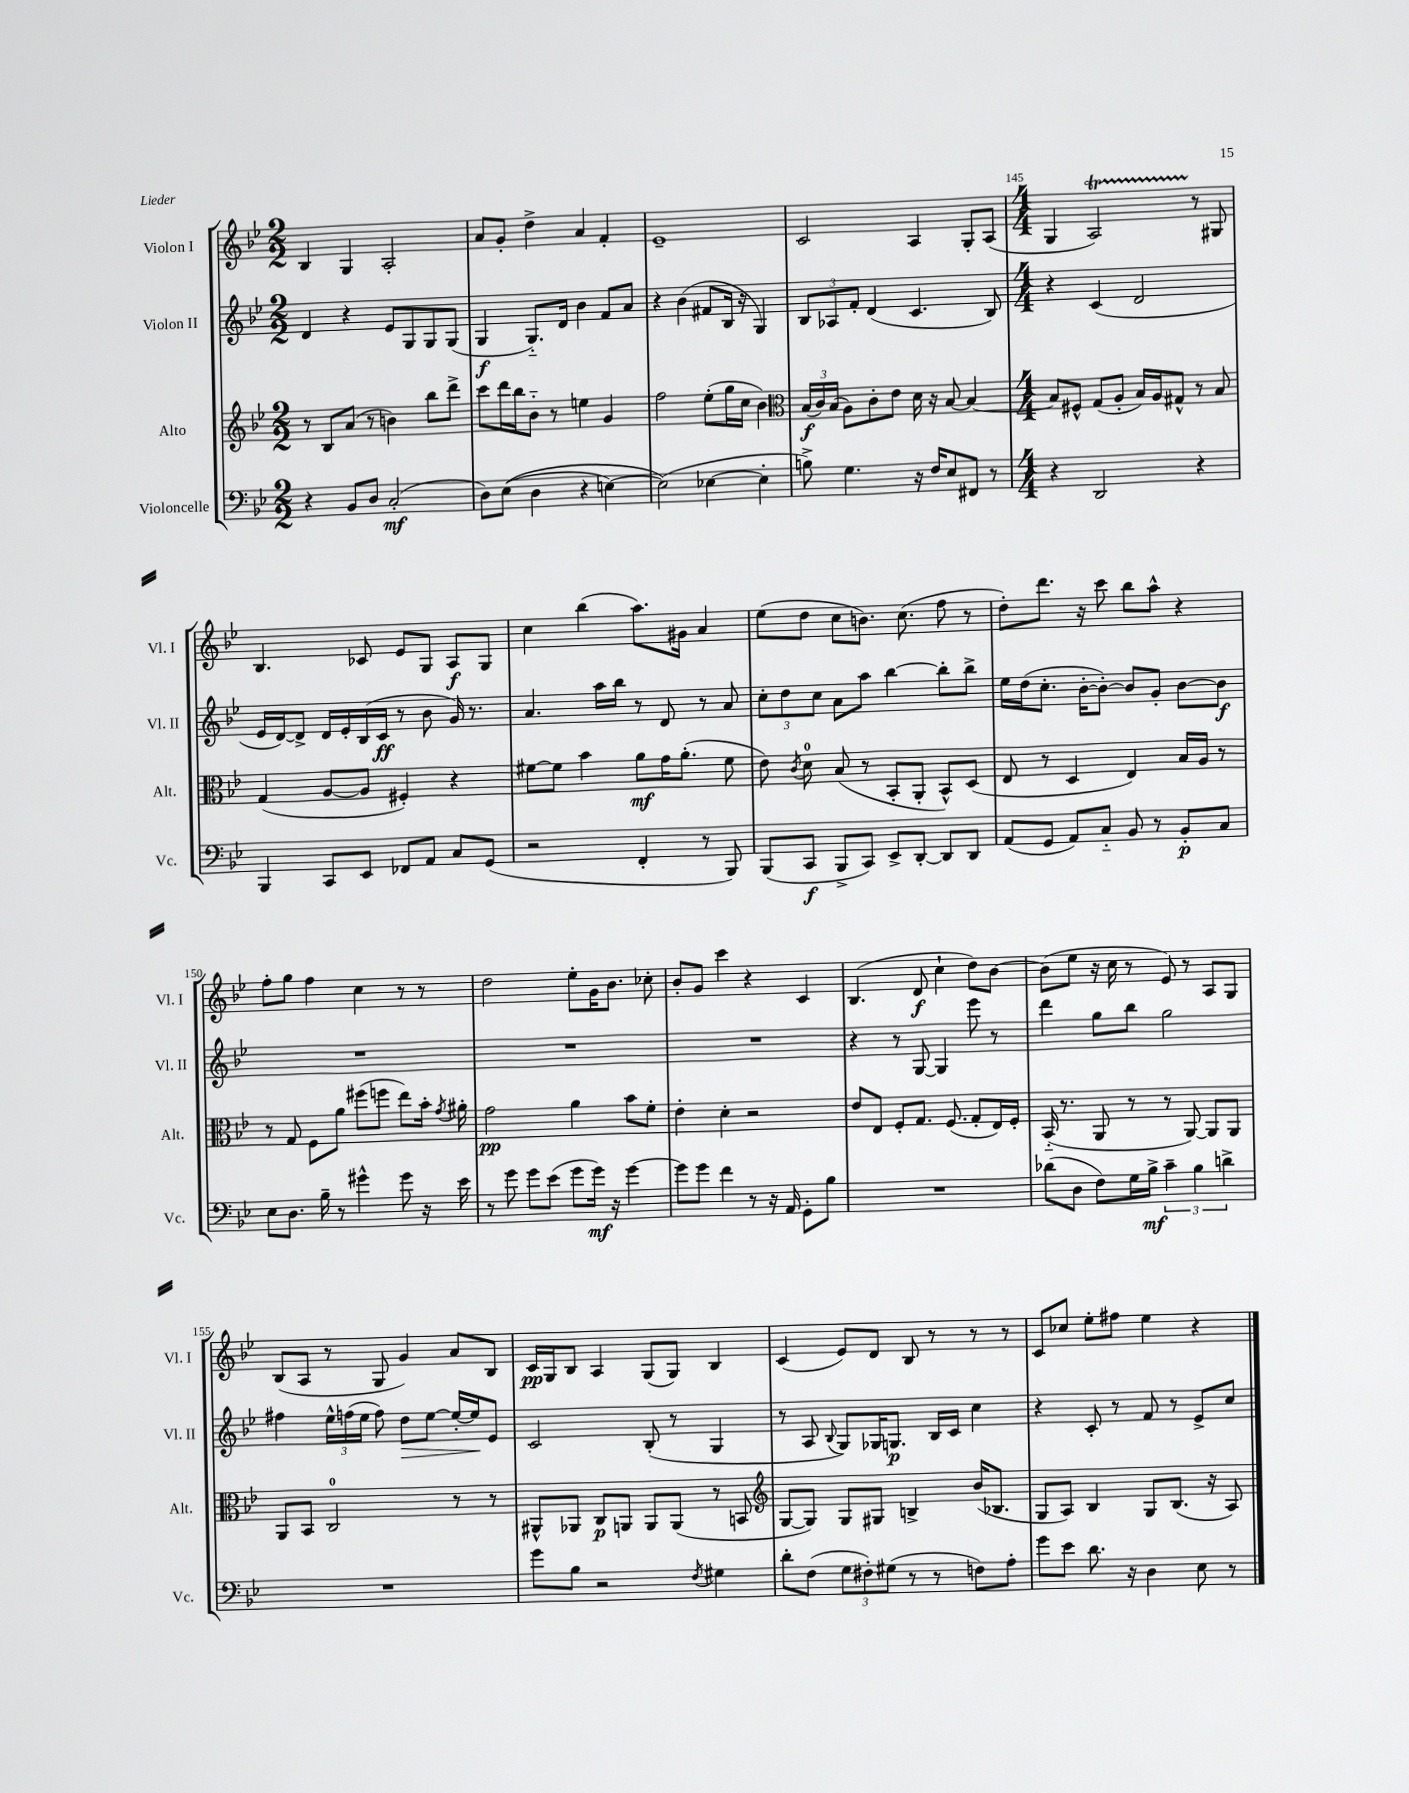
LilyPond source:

<<
\new StaffGroup <<
\new Staff = "s0" \with { instrumentName = "Violon I" shortInstrumentName = "Vl. I" } {
    \clef treble \key bes \major \numericTimeSignature \time 2/2
    \autoBeamOff bes4 g4 a2-. |
    a'8[ g'8]-. d''4-> a'4 f'4-. |
    ees'1-- |
    c'2 a4 g8[-. a8]( |
    \numericTimeSignature \time 4/4 g4 a2\startTrillSpan) r8\stopTrillSpan gis8 |
    bes4. ces'8 ees'8[ g8] a8[\f g8] |
    c''4 bes''4( a''8.[) gis'16] a'4 |
    ees''8[( d''8] c''8[ b'8.]) c''8.( f''8 r8 |
    d''8[-.) d'''8.] r16 c'''8 bes''8[ a''8]-^ r4 |
    f''8[-. g''8] f''4 c''4 r8 r8 |
    d''2 ees''8[-. g'16 bes'8.] ces''8-. |
    bes'8[-. g'8] c'''4 r4 c'4 |
    bes4.( d'8\f c''4-! d''8[) bes'8]~ |
    bes'8[( ees''8] r16 c''16 r8 ees'8) r8 a8[ g8] |
    bes8[( a8] r8 g8 g'4) a'8[ bes8] |
    c'16[\pp g16 bes8] a4 g8[( g8]) bes4 |
    c'4( ees'8[) d'8] bes8 r8 r8 r8 |
    c'8[ ces''8] ees''8[-. fis''8] ees''4 r4 \bar "|." |
}
\new Staff = "s1" \with { instrumentName = "Violon II" shortInstrumentName = "Vl. II" } {
    \clef treble \key bes \major \numericTimeSignature \time 2/2
    \autoBeamOff d'4 r4 ees'8[ g8 g8 g8]( |
    g4\f g8.[-_) d'16] bes'4 f'8[ a'8] |
    r4 bes'4( fis'8[ bes16] r16 g4) |
    \tuplet 3/2 { bes8[ aes8 f'8]-. } d'4( c'4. bes8) |
    \numericTimeSignature \time 4/4 r4 c'4( d'2 |
    ees'16[ d'16~) d'8]-> d'16[ ees'16-. bes16( c'16]\ff r8 bes'8 g'16) r8. |
    a'4. a''16[ bes''16] r8 d'8 r8 a'8 |
    \tuplet 3/2 { c''8[-. d''8 c''8] } a'8[ a''8] bes''4~ bes''8[-. bes''8]-> |
    ees''16[ d''16( c''8.]-. bes'16[~-. bes'8]~-.) bes'8[ g'8]-. bes'8[~ bes'8]\f |
    R1 |
    R1 |
    R1 |
    r4 r8 g8~ g4 ees'''8 r8 |
    d'''4 g''8[ bes''8] g''2 |
    fis''4 \tuplet 3/2 { ees''16[-^ f''16( ees''16] } f''8) d''8[\> ees''8]~ ees''16[~-. ees''16\! ees'8] |
    c'2 bes8-.( r8 g4 |
    r8 a8 \appoggiatura { bes8 } g8[) ges16 g8.]\p bes16[ c'16] c''4 |
    r4 c'8-. r8 f'8 r8 ees'8[-> c''8] \bar "|." |
}
\new Staff = "s2" \with { instrumentName = "Alto" shortInstrumentName = "Alt." } {
    \clef treble \key bes \major \numericTimeSignature \time 2/2
    \autoBeamOff r8 bes8[ a'8]( r8 b'4) bes''8[ d'''8]-> |
    c'''8[ d'''16 bes''16 bes'8]-_ r8 e''4 g'4 |
    f''2 ees''8[-.( g''16 c''16] bes'4) |
    \clef alto \tuplet 3/2 { bes16[\f( c'16) bes16]( } a8[) c'8-. ees'8] d'16 r16 bes8~ bes4~ |
    \numericTimeSignature \time 4/4 bes8[ fis8]-^ g8[( a8]-. bes16[) a16 gis8]-^ r8 bes8 |
    g4( a8[~ a8] fis4-.) r4 |
    fis'8[~ fis'8] bes'4 a'8[\mf g'16 a'8.]-.( fis'8 |
    ees'8) \acciaccatura { c'8 } d'8-0 bes8( r8 bes,8[-. a,8]-. bes,8[-^) d8]( |
    ees8 r8 d4 ees4) bes16[ a16] r8 |
    r8 g8 f8[ a'8] fis''8[( f''8] ees''8[) bes'16]-. \acciaccatura { g'8 } ais'16-. |
    g'2\pp a'4 bes'8[ f'8]-. |
    ees'4-. d'4-. r2 |
    ees'8[ ees8] f8[-. g8.] f8.( g8[-. ees16) f16]-. |
    bes,16-_( r8. a,8 r8 r8 a,8~) a,8[ a,8] |
    a,8[ bes,8] c2-0 r8 r8 |
    ais,8[-^ aes,8] c8[\p a,8] a,8[ a,8]( r8 b,8 |
    \clef treble g8[~ g8]) g8[ gis8] b4-> bes'16[( bes8.] |
    g8[ a8]) bes4 g8[ bes8.]( r16 a8) \bar "|." |
}
\new Staff = "s3" \with { instrumentName = "Violoncelle" shortInstrumentName = "Vc." } {
    \clef bass \key bes \major \numericTimeSignature \time 2/2
    \autoBeamOff r4 bes,8[ d8] c2-.\mf( |
    d8[) ees8](\( d4 r4 e4~) |
    e2(\) ees4~ ees4-. |
    b8->) g4. r16 f16[ ees8 fis,8] r8 |
    \numericTimeSignature \time 4/4 r4 d,2 r4 |
    bes,,4 c,8[ ees,8] fes,8[ a,8] c8[ g,8]( |
    r2 f,4-. r8 bes,,8) |
    bes,,8[( c,8]\f bes,,8[-> c,8]) ees,8[-> d,8]~-. d,8[ d,8] |
    a,8[( g,8] a,8[) c8]-_ bes,8 r8 bes,8[-.\p c8] |
    ees8[ d8.] bes16-- r8 gis'4-^ gis'8 r16 ees'16 |
    r8 g'8 g'8[ ees'8]( g'8[ g'16]\mf) r16 g'4~ |
    g'8[ g'8] f'4 r8 r16 a,16 g,8[-. bes8] |
    R1 |
    des'8[( d8] f8[) g16 bes16]->\mf \tuplet 3/2 { c'4-- bes4 d'4-> } |
    R1 |
    g'8[ bes8] r2 \acciaccatura { f8 } gis4 |
    d'8[-. f8]( \tuplet 3/2 { g8[ fis8-.) gis8]( } r8 r8 f8[) a8]-. |
    g'8[ ees'8] d'8. r16 d4 ees8 r8 \bar "|." |
}
>>
>>
\layout { \context { \Score currentBarNumber = #141 \override BarNumber.break-visibility = ##(#f #t #t) barNumberVisibility = #(every-nth-bar-number-visible 5) } }
